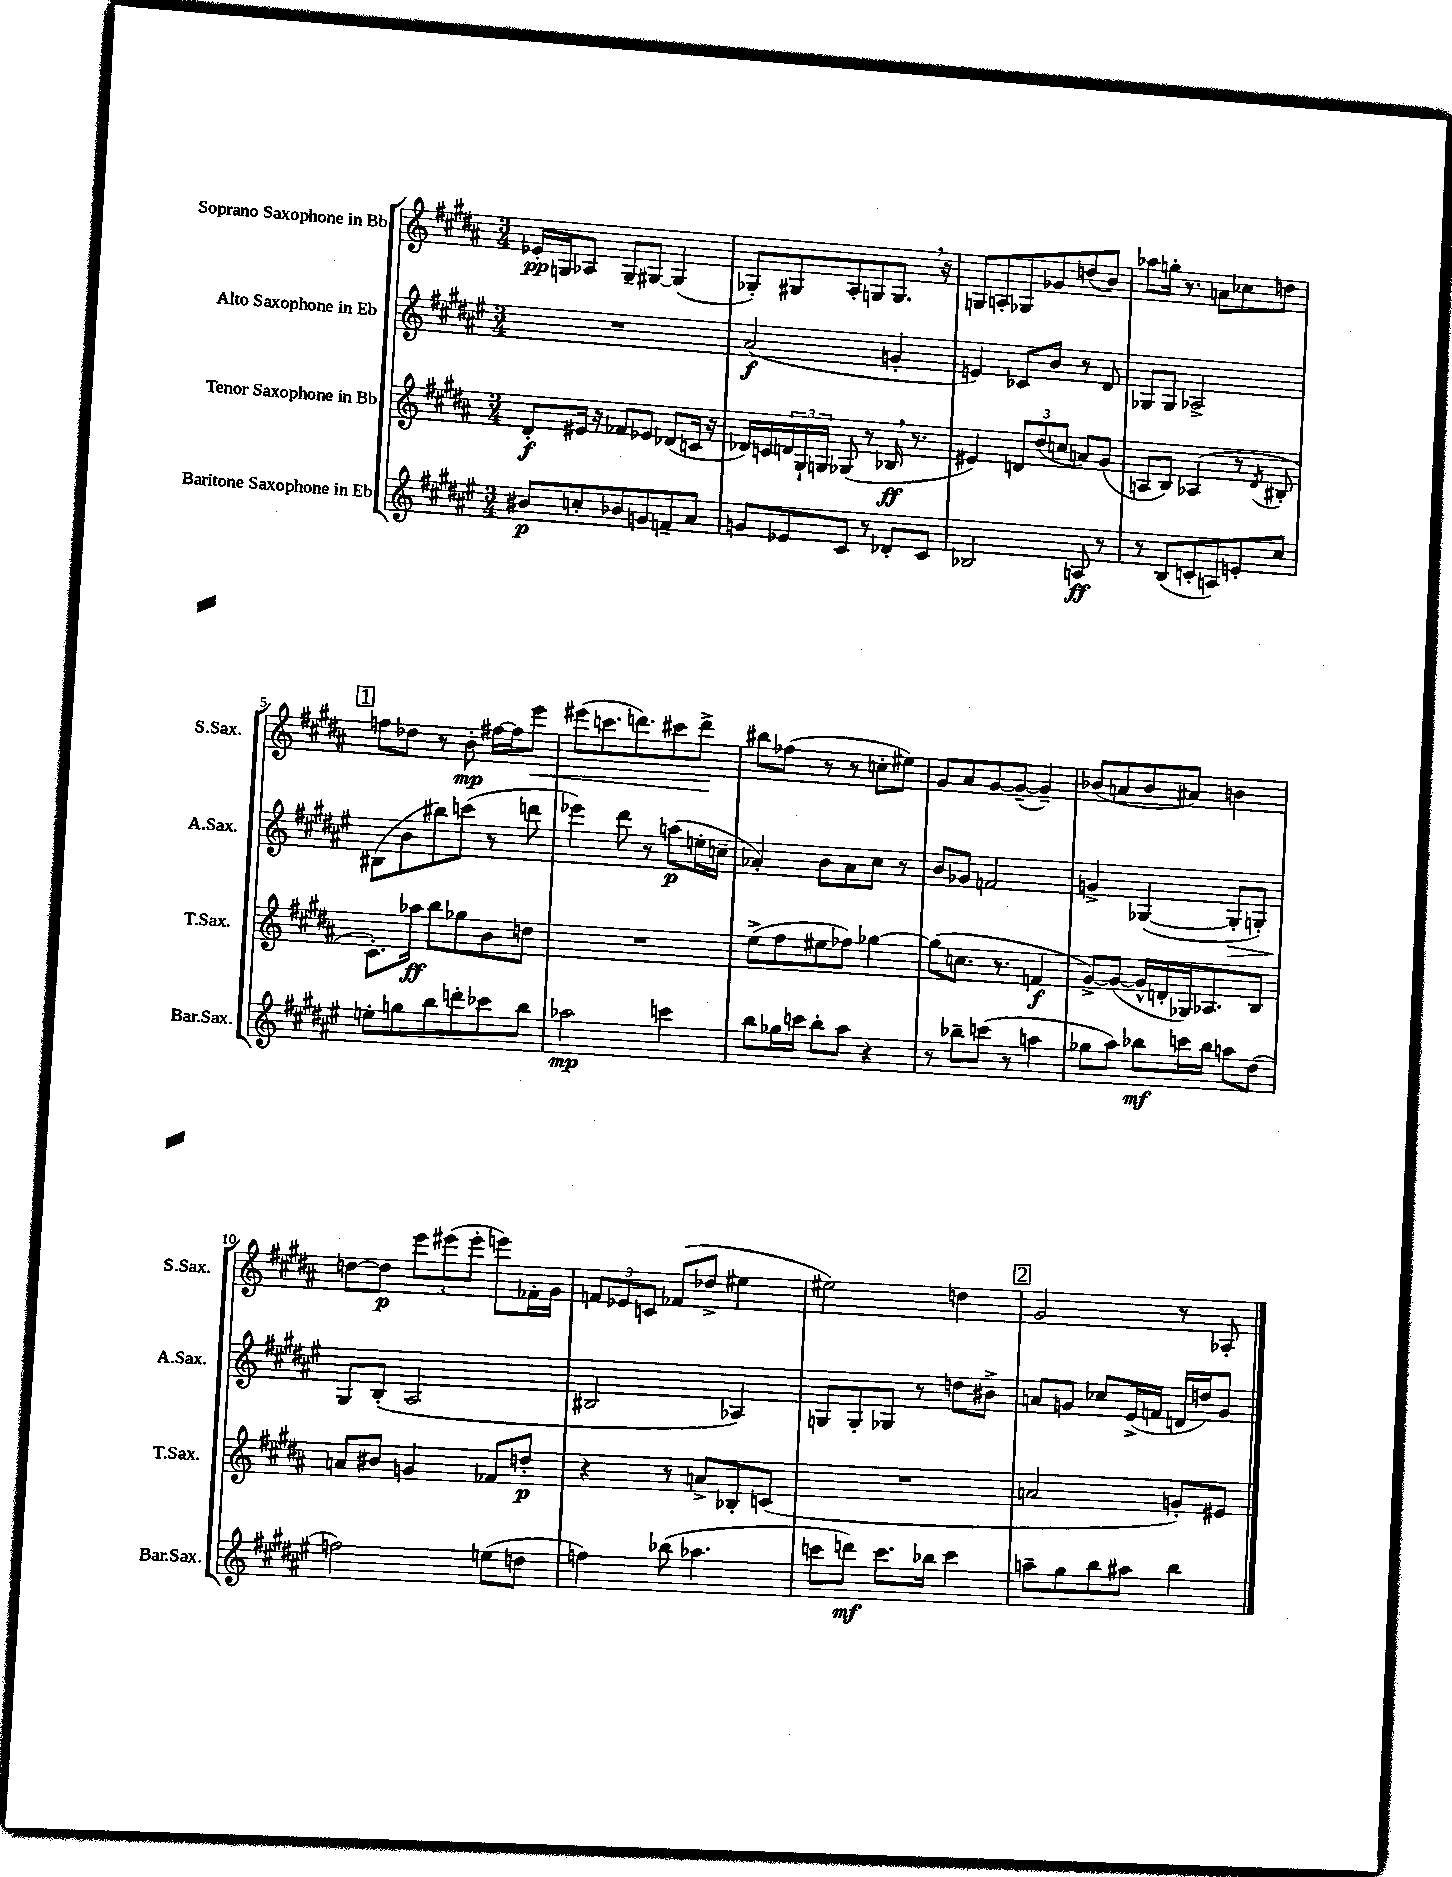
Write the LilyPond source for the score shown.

<<
\new StaffGroup <<
\new Staff = "s0" \with { instrumentName = "Soprano Saxophone in Bb" shortInstrumentName = "S.Sax." } {
    \clef treble \key b \major \numericTimeSignature \time 3/4
    ees'16-.\pp g16 aes8 g8-- gis8~ gis4( |
    ges8-.) gis8 ais8-. g8 g8. \breathe r16 |
    g8 a8-. ges8 ges'8 d''8( b'8) |
    aes''8 g''16-. r8. a'8 ces''8 d''8 |
    \mark \markup { \box "1" } f''8 des''8 r8 b'8-.\mp fis''16~ fis''16 e'''8\< |
    eis'''8( c'''8. d'''8.) cis'''8 d'''8->\! |
    bis''8 fes''8( r8 r8 c''8-. eis''8) |
    gis'8 ais'8 gis'8~ gis'8~--( gis'4--) |
    bes'8( a'8 bes'8 ais'8) b'4 |
    d''8~ d''8\p \tuplet 3/2 { e'''8 eis'''8( eis'''8-. } e'''8) fes'16-. gis'16 |
    \tuplet 3/2 { f'8 ees'8 c'8 } fes'8( des''8-> eis''4 |
    eis''2) d''4 |
    \mark \markup { \box "2" } gis'2 r8 aes8-. \bar "|." |
}
\new Staff = "s1" \with { instrumentName = "Alto Saxophone in Eb" shortInstrumentName = "A.Sax." } {
    \clef treble \key fis \major \numericTimeSignature \time 3/4
    R2. |
    ais'2\f( g'4-. |
    e'4) ces'8 b'8 r8 dis'8 |
    ges8 ges8 aes2-> |
    \mark \markup { \box "1" } bis8( b'8 bis''8) c'''8( r8 d'''8 |
    ees'''4) dis'''8 r8 a''8\p( e''16-. c''16-- |
    aes'4-.) b'8 aes'8 cis''8 r8 |
    b'8 ges'8 f'2 |
    g'4-> ges4~( ges8-.\> g8-.) |
    gis8\! b8-.( ais2 |
    bis2 aes4) |
    g8 g8-. ges8 r8 d''8 bis'8-> |
    \mark \markup { \box "2" } a'8 g'8 ces''8 eis'16->( f'16 d'16 d''16) g'8 \bar "|." |
}
\new Staff = "s2" \with { instrumentName = "Tenor Saxophone in Bb" shortInstrumentName = "T.Sax." } {
    \clef treble \key b \major \numericTimeSignature \time 3/4
    dis'8-.\f eis'16 r16 fes'8 ees'8 des'8( c'16 r16 |
    des'16) c'16 \tuplet 3/2 { d'16 gis16-! g16 } ges8( r8 bes16\ff \breathe r8. |
    eis'4) \tuplet 3/2 { d'8 dis''8( c''8 } a'8) gis'8( |
    a8 b8) aes4( r8 \acciaccatura { dis'8 } bis8-. |
    \mark \markup { \box "1" } cis'8.-.) aes''16\ff b''8 ges''8 b'8 d''8 |
    R2. |
    e''8->( fis''8 eis''8 fes''8) ges''4~ |
    ges''8( c''8. r8. f'4\f |
    gis'8~->) gis'8~( gis'16-^ d'16-. ges16) aes8. b8 |
    a'8 bis'8 g'4 fes'8 d''8-.\p |
    r4 r8 a'8-> bes8-. c'8( |
    R2. |
    \mark \markup { \box "2" } a'2 g'8-.) eis'8 \bar "|." |
}
\new Staff = "s3" \with { instrumentName = "Baritone Saxophone in Eb" shortInstrumentName = "Bar.Sax." } {
    \clef treble \key fis \major \numericTimeSignature \time 3/4
    bis'8\p c''8-. bes'8 g'8 f'8-- ais'8 |
    g'8 ees'8 cis'8 r8 des'8-. cis'8 |
    bes2 a8\ff r8 |
    r8 b8( c'8-. a8) e'8-. cis''8 |
    \mark \markup { \box "1" } e''8-. g''8 b''8 d'''8-. ces'''8 b''8 |
    aes''2\mp c'''4 |
    b''8 ges''16 c'''16 b''8-. ais''8 r4 |
    r8 bes''8-- c'''8( r8 a''4 |
    ges''8 ais''8) bes''8\mf c'''16 bes''16 a''8 dis''8( |
    f''2) e''8( d''8 |
    f''4) bes''8( aes''4. |
    c'''8 d'''8\mf) c'''8. bes''16 c'''4 |
    \mark \markup { \box "2" } a''8-- gis''8 b''8 ais''8 b''4 \bar "|." |
}
>>
>>
